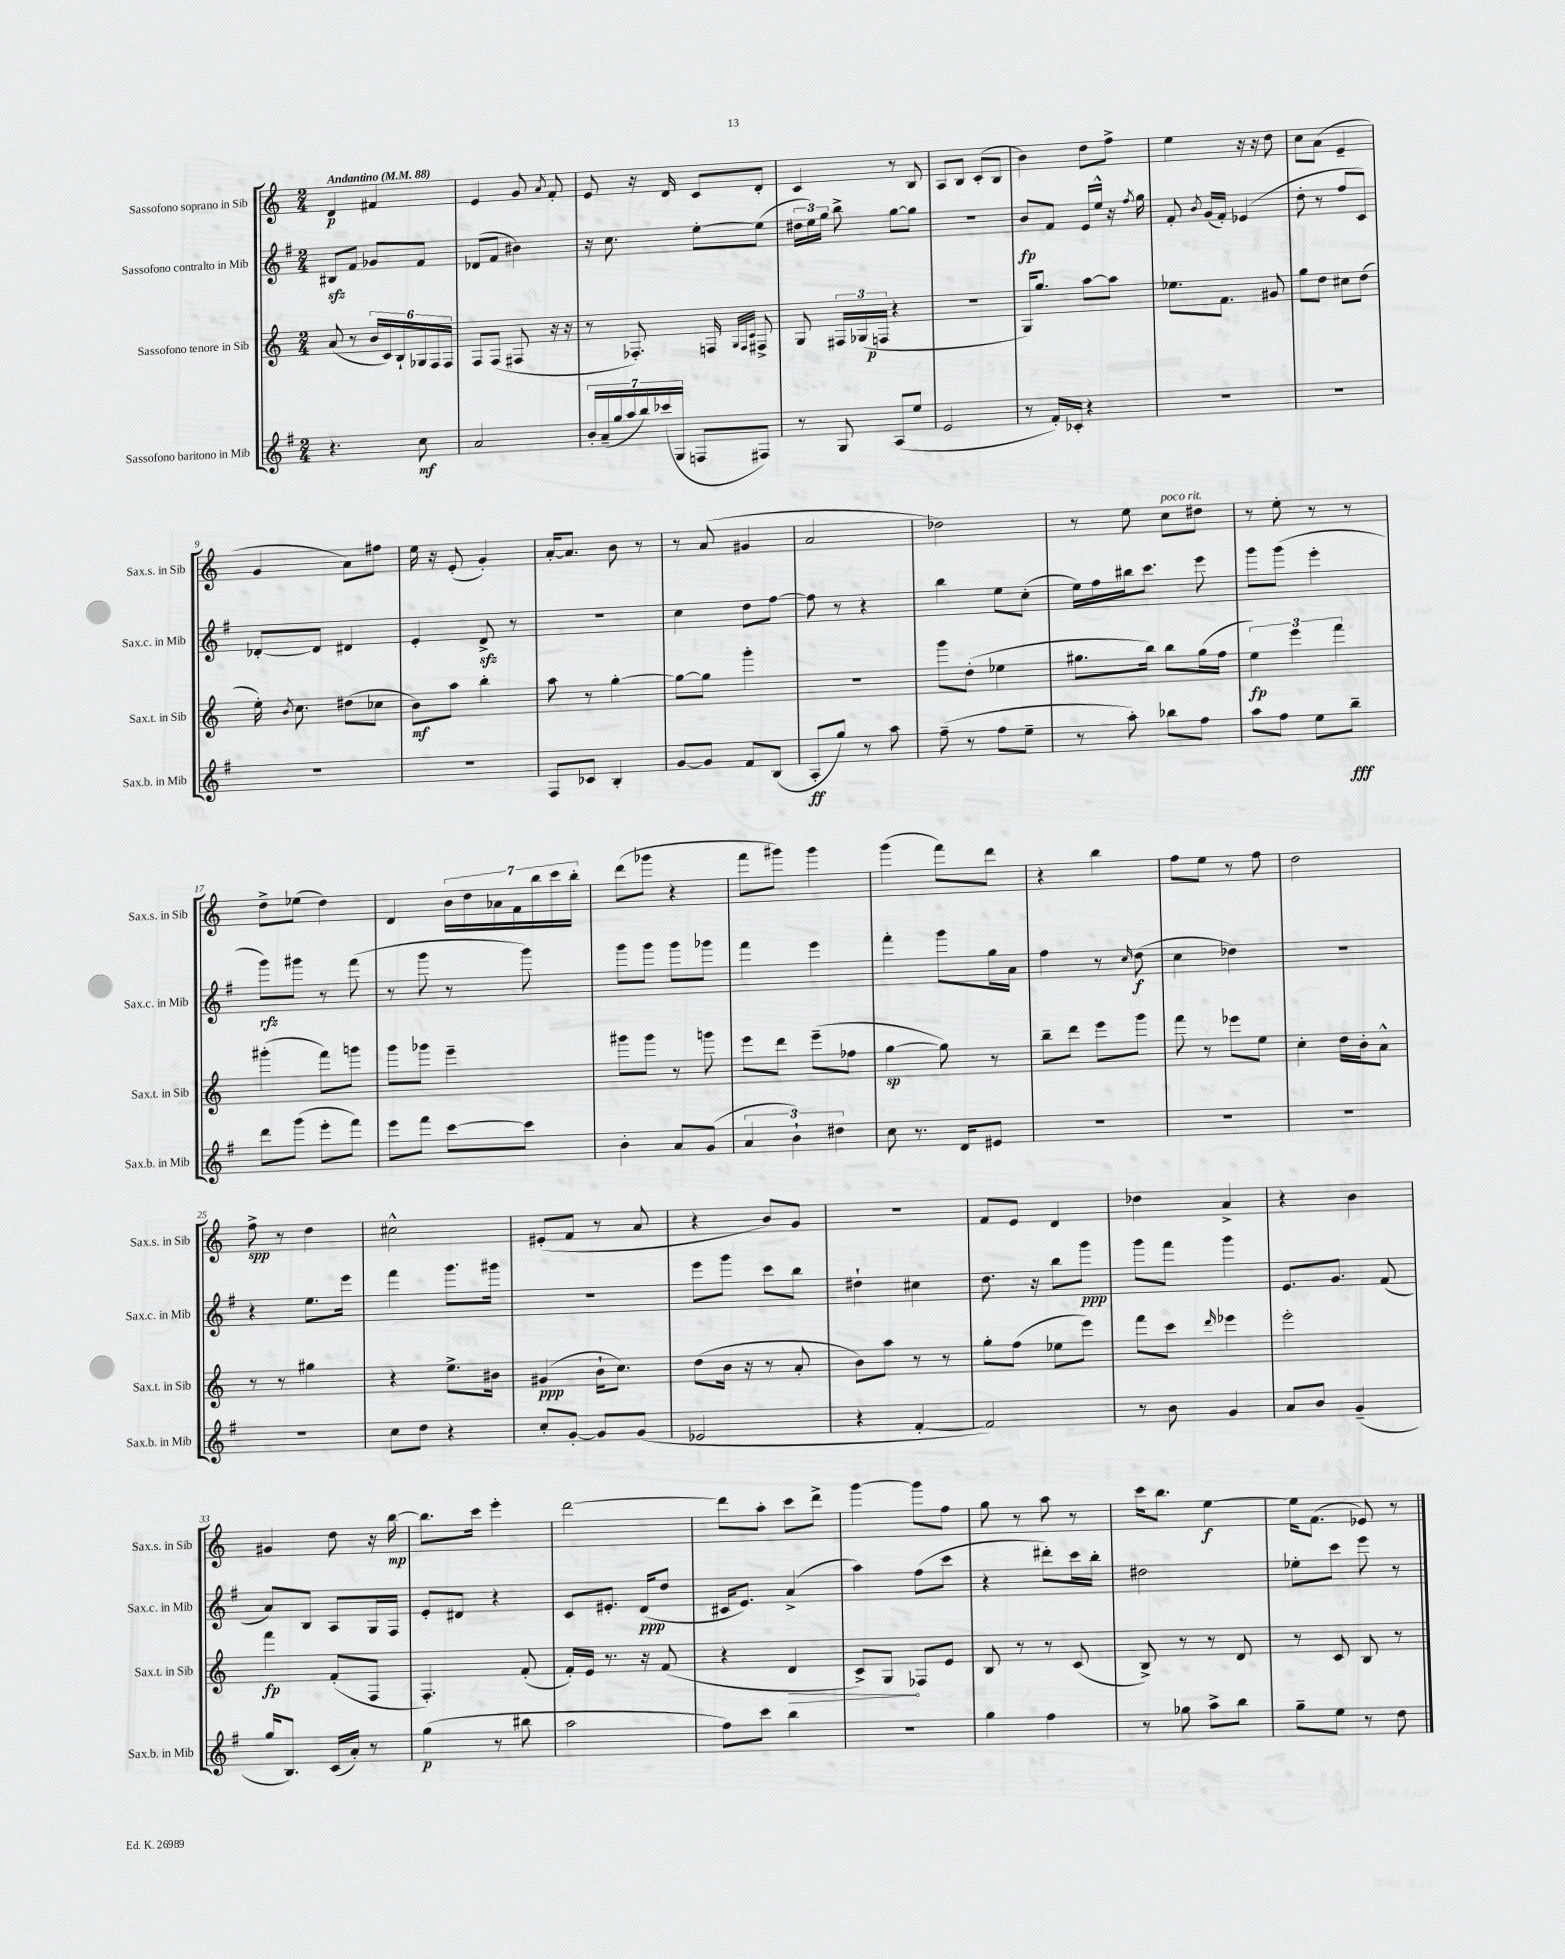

**kern	**kern	**kern	**kern
*staff4	*staff3	*staff2	*staff1
*clefG2	*clefG2	*clefG2	*clefG2
*k[f#]	*k[]	*k[f#]	*k[]
*M2/4	*M2/4	*M2/4	*M2/4
*MM88	*MM88	*MM88	*MM88
4.r	(8a/	8B#/L	4d/
.	8r	8f#/J	.
.	24b/LL	8g-/L	4f#/
.	24c/)	.	.
.	24B`/	.	.
8cc\	24G-/	8f#/J	.
.	24F/	.	.
.	24F/JJ	.	.
=	=	=	=
2a/	8F/L	(8d-/L	4e/
.	(8F/J	8f#/J	.
.	8F#/	4b#\)	8g/
.	.	.	8qa/
.	16r	.	8f'/
.	16r	.	.
=	=	=	=
28b'/LL	8r	16r	8e/
(28a~/	.	.	.
.	.	8.cc\	.
28gg/	.	.	.
28aa/	.	.	.
.	8.F-'/)	.	16r
28bb/)	.	.	.
(28ccc-/	.	.	.
.	.	.	16d/
28G/JJ	.	.	.
8F/L	.	[8ee'\L	8c/L
.	16F/	.	.
.	32qqG/LLL	.	.
.	32qqF/	.	.
.	32qqc/JJJ	.	.
8F#/J)	8F#^/	(8ee\]J	8d'/J
=	=	=	=
8r	8G/	24dd#\LL	4c/
.	.	24ee\)	.
.	.	24gg\JJ	.
8G/	24F#/LL	8bb^\	.
.	(24G-/	.	.
.	24F/JJ	.	.
(8A/L	4r	[8gg\L	8r
8ee/J	.	8gg\]J	8B/
=	=	=	=
2e/	2r	2r	8A/L
.	.	.	8B/J
.	.	.	(8c'/L
.	.	.	8B/J
=	=	=	=
8r	16G/LK)	8b/L	4b\)
.	8.gg/J	.	.
16f#'/LL)	.	8f#/J	.
16c-'/JJ	.	.	.
4r	[8aa\L	16e/LL	8dd\L
.	.	16ee^^/JJ	.
.	8aa\]J	16r	8ff^\J
.	.	8qff#/	.
.	.	16gg\	.
=	=	=	=
2r	8.ee-\L	8f#'/	4ee\
.	.	8qb/	.
.	.	(16g/LL	.
.	8.f\J	16f#'/JJ)	.
.	.	(4e-/	16r
.	.	.	16r
.	8g#/	.	8dd\
=	=	=	=
2r	8gg\L	8dd'\	8cc\L
.	8dd\J	8r	(8a\J
.	8cc#\L	8ff#/L	4e~/
.	(8dd\J	8c/J)	.
=	=	=	=
2r	16ee'\)	[8d-'/L	4g/
.	8qb/	.	.
.	8.cc\	.	.
.	.	8d-/]J	.
.	(8dd#\L	4d#/	8a\L)
.	8cc-\J	.	8ff#\J
=	=	=	=
2r	8b\L)	4e'/	16ee\
.	.	.	16r
.	8aa\J	.	(8e'/
.	4bb'\	8d^/	4g'/)
.	.	8r	.
=	=	=	=
8F#/L	8aa\	2r	[16a'/LK
.	.	.	8.a/]J
8c-/J	8r	.	.
4B'/	[4gg'\	.	8b\
.	.	.	8r
=	=	=	=
[8g/L	8gg\_L	4cc\	8r
8g/]J	8gg\]J	.	(8a/
8f#/L	4ggg'\	8dd\L	4g#/
(8B/J	.	[8ff#\J	.
=	=	=	=
8A'/L	2r	8ff#\]	2a/
8gg/J)	.	8r	.
8r	.	4r	.
8aa\	.	.	.
=	=	=	=
(8ff#~\	8ggg\L	4bb\	2dd-\)
8r	(8dd'\J	.	.
8ff#\L	4ee-\	8ee\L	.
8ee~\J	.	(8cc'\J	.
=	=	=	=
8r	8.gg#\L	16ee\LL)	8r
.	.	16ff#\	.
8aa'\)	.	16bb#\J	8ee\
.	16bb\Jk)	8.ccc\J	.
8bb-\L	8bb\L	.	8cc\L
8ff#\J	(16gg#\L	8eee\	8dd#\J
.	16ff\JJ	.	.
=	=	=	=
8aa\L	6ee\)	8ggg\L	8r
8ff#\J	.	(8ggg\J	8ee'\
.	6eee\	.	.
8ee\L	.	4eee'\	8r
.	6fff\	.	.
8bb~\J	.	.	8r
=	=	=	=
8ddd\L	(4ggg#'\	8ggg\L)	8dd^\L
(8ggg\J	.	8ggg#\J	(8ee-\J
8eee'\L	8fff\L)	8r	4dd\)
8fff#\J)	8ggg\J	(8fff#\	.
=	=	=	=
8eee\L	8ggg\L	8r	4d/
8fff#\J	8ggg-\J	8ggg\	.
[8ccc\L	4eee~\	8r	28b\LL
.	.	.	28dd\
.	.	.	28a-\
.	.	.	28f\
8ccc\]J	.	8ggg\)	.
.	.	.	28bb\
.	.	.	28ccc\
.	.	.	28bb'\JJ
=	=	=	=
4b'\	8ggg#\L	8ggg\L	(8ddd\L
.	8ggg#\J	8ggg\J	8ggg-\J
8a/L	8r	8ggg\L	4r
(8g/J	8ggg\	8ggg-\J	.
=	=	=	=
6a/	8eee\L	4fff#\	8fff\L
.	8ddd\J	.	8ggg#\J)
6b`\)	.	.	.
.	(8eee~\L	4eee\	4ggg#\
6dd#\	.	.	.
.	8ff-\J	.	.
=	=	=	=
8cc\	[4gg\	4fff#'\	(4ggg\
8.r	.	.	.
.	8gg\])	8ggg\L	8fff\L)
16d/LK	.	.	.
8e#/J	8r	16gg\L	8ddd\J
.	.	16a\JJ	.
=	=	=	=
2r	8bb~\L	4ff#\	4r
.	8ddd\J	.	.
.	8eee\L	8r	4bb\
.	.	16qqcc/	.
.	8ggg\J	(8dd\	.
=	=	=	=
2r	8fff\	4cc\	8ff\L
.	8r	.	8ee\J
.	8eee-\L	4dd-\)	8r
.	8ee\J	.	8ff\
=	=	=	=
2r	4cc'\	2r	2dd\
.	16dd\LL	.	.
.	16b'\J	.	.
.	8a^^\J	.	.
=	=	=	=
2r	8r	4r	8ff^\
.	8r	.	8r
.	4gg#\	8.ee\L	4dd\
.	.	16eee\Jk	.
=	=	=	=
8cc\L	4r	4fff#\	2cc#^^\
8dd\J	.	.	.
4r	8.ee^\L	8.ggg\L	.
.	16b#\Jk	16ggg#\Jk	.
=	=	=	=
8cc'/L	(4g#/	2r	(8e#'/L
[8g'/J	.	.	8f/J
8g/]L	16b`\LK	.	8r
.	8.cc\J)	.	.
(8g/J	.	.	8a/
=	=	=	=
2e-/	(8dd\L	8eee\L	4r
.	16b\Jk	8ggg\J	.
.	16r	.	.
.	8r	8ccc\L	8b/L)
.	8a'/	8bb\J	8g/J
=	=	=	=
4r	8b\L)	4dd#`\	2r
.	8aa\J	.	.
[4f#'/	8r	4cc#\	.
.	8r	.	.
=	=	=	=
2f#/])	8gg'\L	8.dd\	8f/L
.	(8ff\J	.	8e/J
.	.	16r	.
.	8ee-\L	8bb\L	4d/
.	8eee\J)	8ggg\J	.
=	=	=	=
8r	8fff\L	8ggg\L	4dd-\
8b\	8ccc\J	8fff#\J	.
.	16qqddd/	.	.
4g/	4eee-\	4ggg\	4a^/
=	=	=	=
8a/L	2eee'\	8.e/L	4r
8b/J	.	.	.
.	.	8.g/J	.
(4g~/	.	.	4b\
.	.	(8f#/	.
=	=	=	=
16gg/LK	4fff\	8a/L)	4g#/
8.B/J)	.	.	.
.	.	8B/J	.
(16c/LL	(8f'/L	8A/L	8dd\
16a'/JJ)	.	.	.
8r	8F/J	16G/L	16r
.	.	16F#/JJ	[16bb\
=	=	=	=
(4gg\	4.F'/)	8e'/L	8.bb\]L
.	.	8d#/J	.
.	.	.	16ccc\Jk
8r	.	4r	4eee'\
8bb#\	(8f'/	.	.
=	=	=	=
2aa\	16f'/LL)	8c/L	[2ddd\
.	16e/JJ	.	.
.	8.r	8.e#'/J	.
.	16r	(16d/LK	.
.	(8f/	8dd/J	.
=	=	=	=
8ff#\L)	4r	16c#/LK	8ddd\]L
.	.	8.e/J)	.
8ccc\J	.	.	8aa'\J
4bb\	4d/	(4a^/	8ccc\L
.	.	.	8ddd^\J
=	=	=	=
2r	8c^/L)	4aa\)	[4ggg\
.	8G/J	.	.
.	8F-/L	(8ff#\L	8ggg\]L
.	8e/J	8ccc\J	8ff\J
=	=	=	=
4gg\	8B/	4r	8gg\
.	8r	.	8r
4ff#\	8r	8ddd#'\L)	8aa\
.	(8c/	16ccc\L	8r
.	.	16bb'\JJ	.
=	=	=	=
8r	8B^/)	2dd#\	16ccc\LK
.	.	.	8.bb\J
8gg-\	8r	.	.
8aa^\L	8r	.	[4ee\
8bb\J	8d/	.	.
=	=	=	=
8gg~\L	8r	8ee-'\L	16ee\]LK
.	.	.	(8.f\J
8ee\J	8c/	8ccc\J	.
8r	8B/	8eee\	8e-/)
8dd\	8r	8r	8r
==	==	==	==
*-	*-	*-	*-
